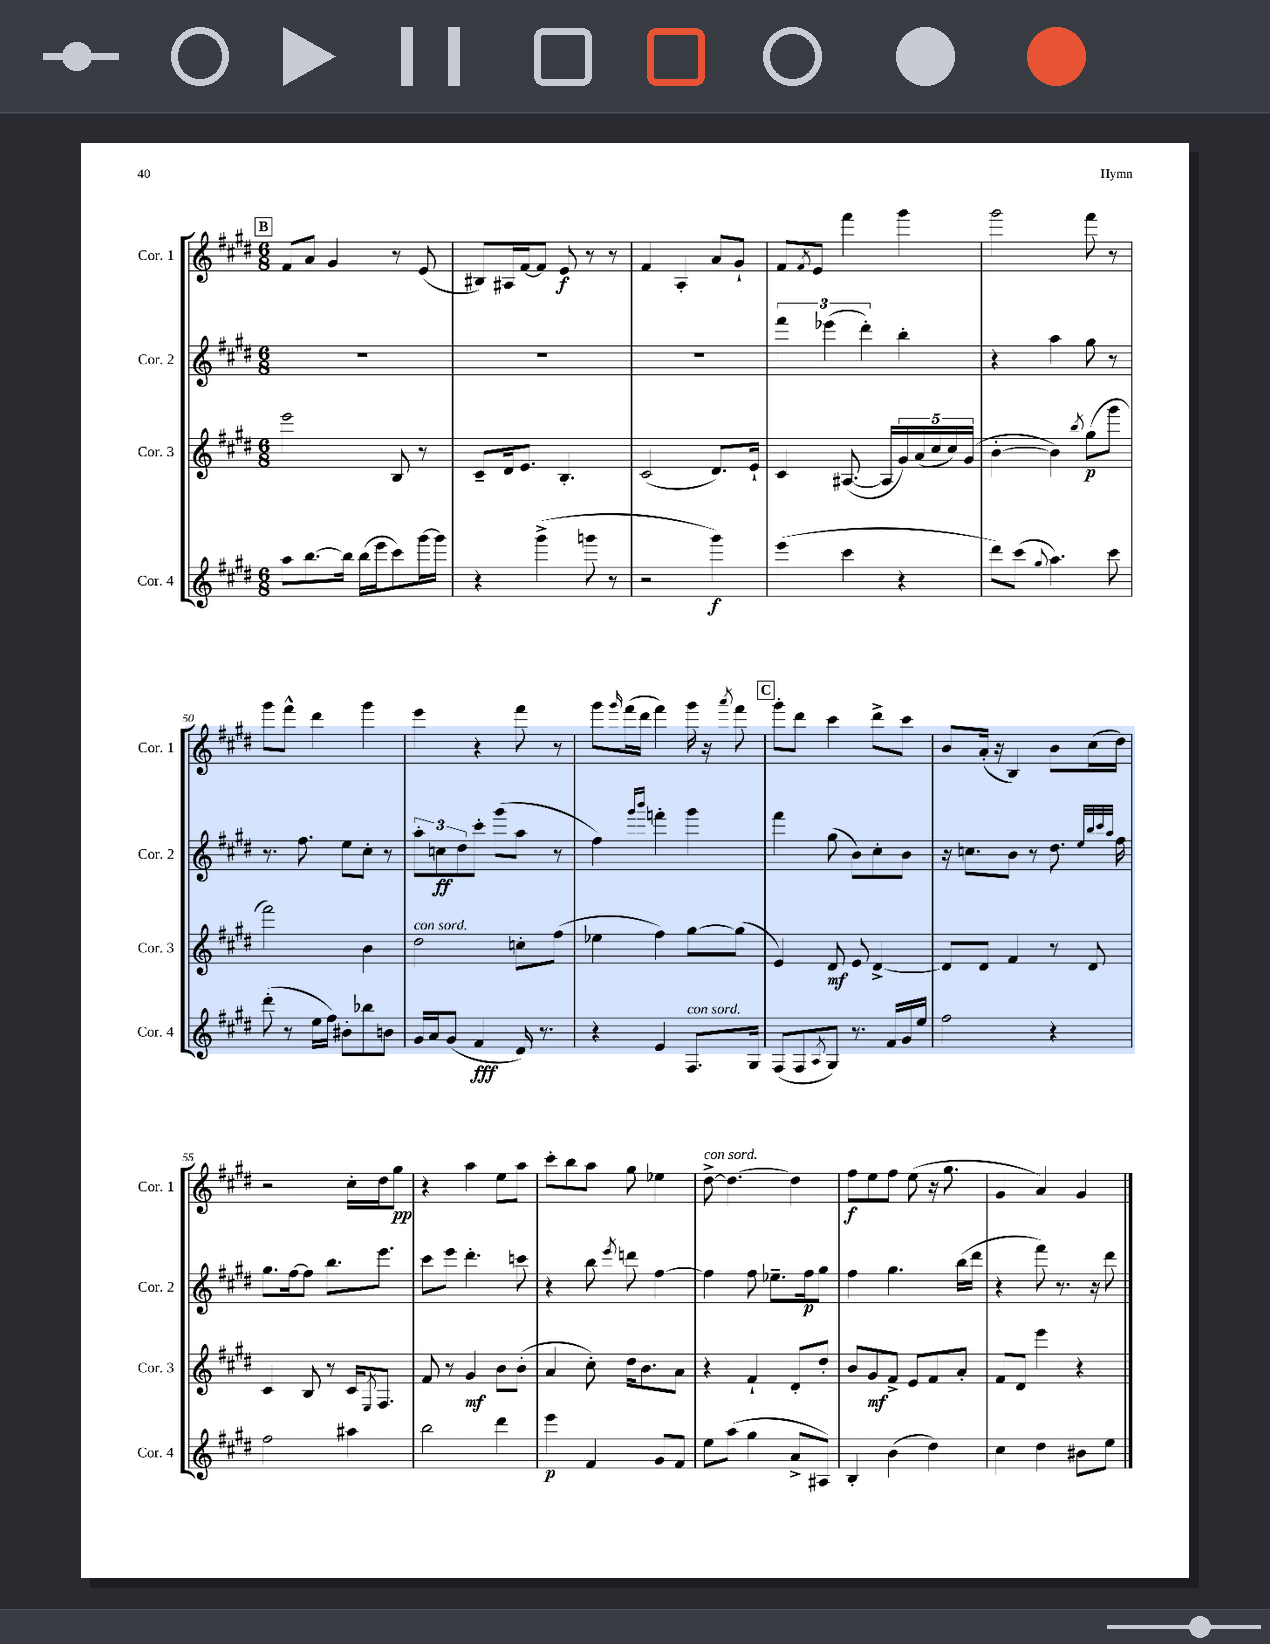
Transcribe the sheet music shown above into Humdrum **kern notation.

**kern	**kern	**kern	**kern
*staff4	*staff3	*staff2	*staff1
*clefG2	*clefG2	*clefG2	*clefG2
*k[f#c#g#d#]	*k[f#c#g#d#]	*k[f#c#g#d#]	*k[f#c#g#d#]
*M6/8	*M6/8	*M6/8	*M6/8
8aa	2eee	2.r	8f#
[8.bb	.	.	8a
.	.	.	4g#
16bb]	.	.	.
(16bb	.	.	.
16eee	.	.	.
8ccc#)	8B	.	8r
[16ggg#	8r	.	(8e
16ggg#]	.	.	.
=	=	=	=
4r	8c#~	2.r	8B#)
.	16d#	.	16A#
.	8.e	.	[16f#
(4ggg#^	.	.	8f#]
.	4.B'	.	8e
8ggg	.	.	8r
8r	.	.	8r
=	=	=	=
2r	(2c#	2.r	4f#
.	.	.	4A'
4ggg#)	8.d#)	.	8a
.	.	.	8g#`
.	16e`	.	.
=	=	=	=
(4eee	4c#	6fff#	8f#
.	.	.	8qf#
.	.	.	8e
.	.	(6eee-	.
4ccc#	([8.A#	.	4fff#
.	.	6ddd#')	.
.	16A#]	.	.
4r	20g#)	4bb'	4ggg#
.	(20a	.	.
.	20cc#	.	.
.	20cc#)	.	.
.	(20g#	.	.
=	=	=	=
8ddd#)	[4b'	4r	2ggg#
(8ccc#	.	.	.
8qqgg#	.	.	.
4.aa)	4b])	4aa	.
.	8qbb	.	.
.	(8gg#	8gg#	8fff#
8ccc#	8ggg#	8r	8r
=	=	=	=
(8ddd#'	2fff#)	8.r	8ggg#
8r	.	.	8fff#^^
.	.	8.ff#	.
16ee	.	.	4ddd#
16ff#)	.	.	.
8b#'	.	8ee	.
8bb-	4b	8cc#'	4ggg#
8b	.	8r	.
=	=	=	=
16g#	2dd#	12aa'	4eee
16a	.	.	.
.	.	12cc	.
(8g#	.	.	.
.	.	12dd#	.
4f#	.	8ccc#'	4r
.	.	(8ggg#	.
16d#)	8cc'	8aa	8fff#
8.r	.	.	.
.	(8ff#	8r	8r
=	=	=	=
4r	4ee-	4ff#)	8ggg#
.	.	.	16qqggg#
.	.	.	(16fff#
.	.	.	16ddd#
.	.	16qqggg#	.
.	.	16qqbbb	.
4e	4ff#)	4fff'	4fff#)
8.F#	[8gg#	4ggg#	16ggg#
.	.	.	16r
.	.	.	8qaaa
.	(8gg#]	.	8fff#
16G#	.	.	.
=	=	=	=
(8F#	4e)	4fff#	8ggg#'
8F#	.	.	8ddd#
8qA	.	.	.
8G#)	8d#	(8gg#	4ccc#
8.r	8e	8b)	.
.	[4d#^	8cc#'	8ddd#^
16f#	.	.	.
16g#	.	8b	8ccc#
16ee	.	.	.
=	=	=	=
2ff#	8d#]	16r	8b
.	.	8.cc	.
.	8d#	.	(16a'
.	.	.	16r
.	4f#	8b	4B)
.	.	8r	.
4r	8r	8.dd#	8b
.	8d#	.	(16cc#
.	.	32qqee	.
.	.	32qqbb	.
.	.	32qqccc#	.
.	.	32qqaa	.
.	.	16ff#	16dd#)
=	=	=	=
2ff#	4c#	8.gg#	2r
.	.	[16ff#	.
.	8B	8ff#]	.
.	8r	8.bb	.
4aa#	16c#	.	16cc#'
.	8qE	.	.
.	8.F#	8.eee	16dd#
.	.	.	8gg#
=	=	=	=
2bb	8f#	8ccc#	4r
.	8r	8eee	.
.	4g#	4.ddd#'	4aa
4ddd#	8b	.	8ee
.	(8b'	8ccc	8aa
=	=	=	=
4eee	4a	4r	8ccc#'
.	.	.	8bb
4f#	8cc#')	8bb	8aa
.	.	8qeee	.
.	16dd#	8ddd	8gg#
.	8.b	.	.
8g#	.	[4ff#	4ee-
8f#	8a	.	.
=	=	=	=
8ee	4r	4ff#]	[8dd#^
(8aa	.	.	4.dd#_
4gg#	4f#`	8ff#	.
.	.	8.ee-~	.
8a^	8d#'	.	4dd#]
.	.	16ff#	.
8A#)	8dd#'	8gg#	.
=	=	=	=
4B'	8b	4ff#	8ff#
.	8g#	.	8ee
(4b	8f#^	4.gg#	8ff#
.	8e	.	(8ee
4dd#)	8f#	.	16r
.	.	.	8.gg#
.	8a'	(16bb	.
.	.	16ddd#	.
=	=	=	=
4cc#	8f#	4r	4g#
.	8d#	.	.
4dd#	4eee	8fff#)	4a)
.	.	8.r	.
8b#	4r	.	4g#
.	.	16r	.
8ee	.	8ddd#	.
==	==	==	==
*-	*-	*-	*-
